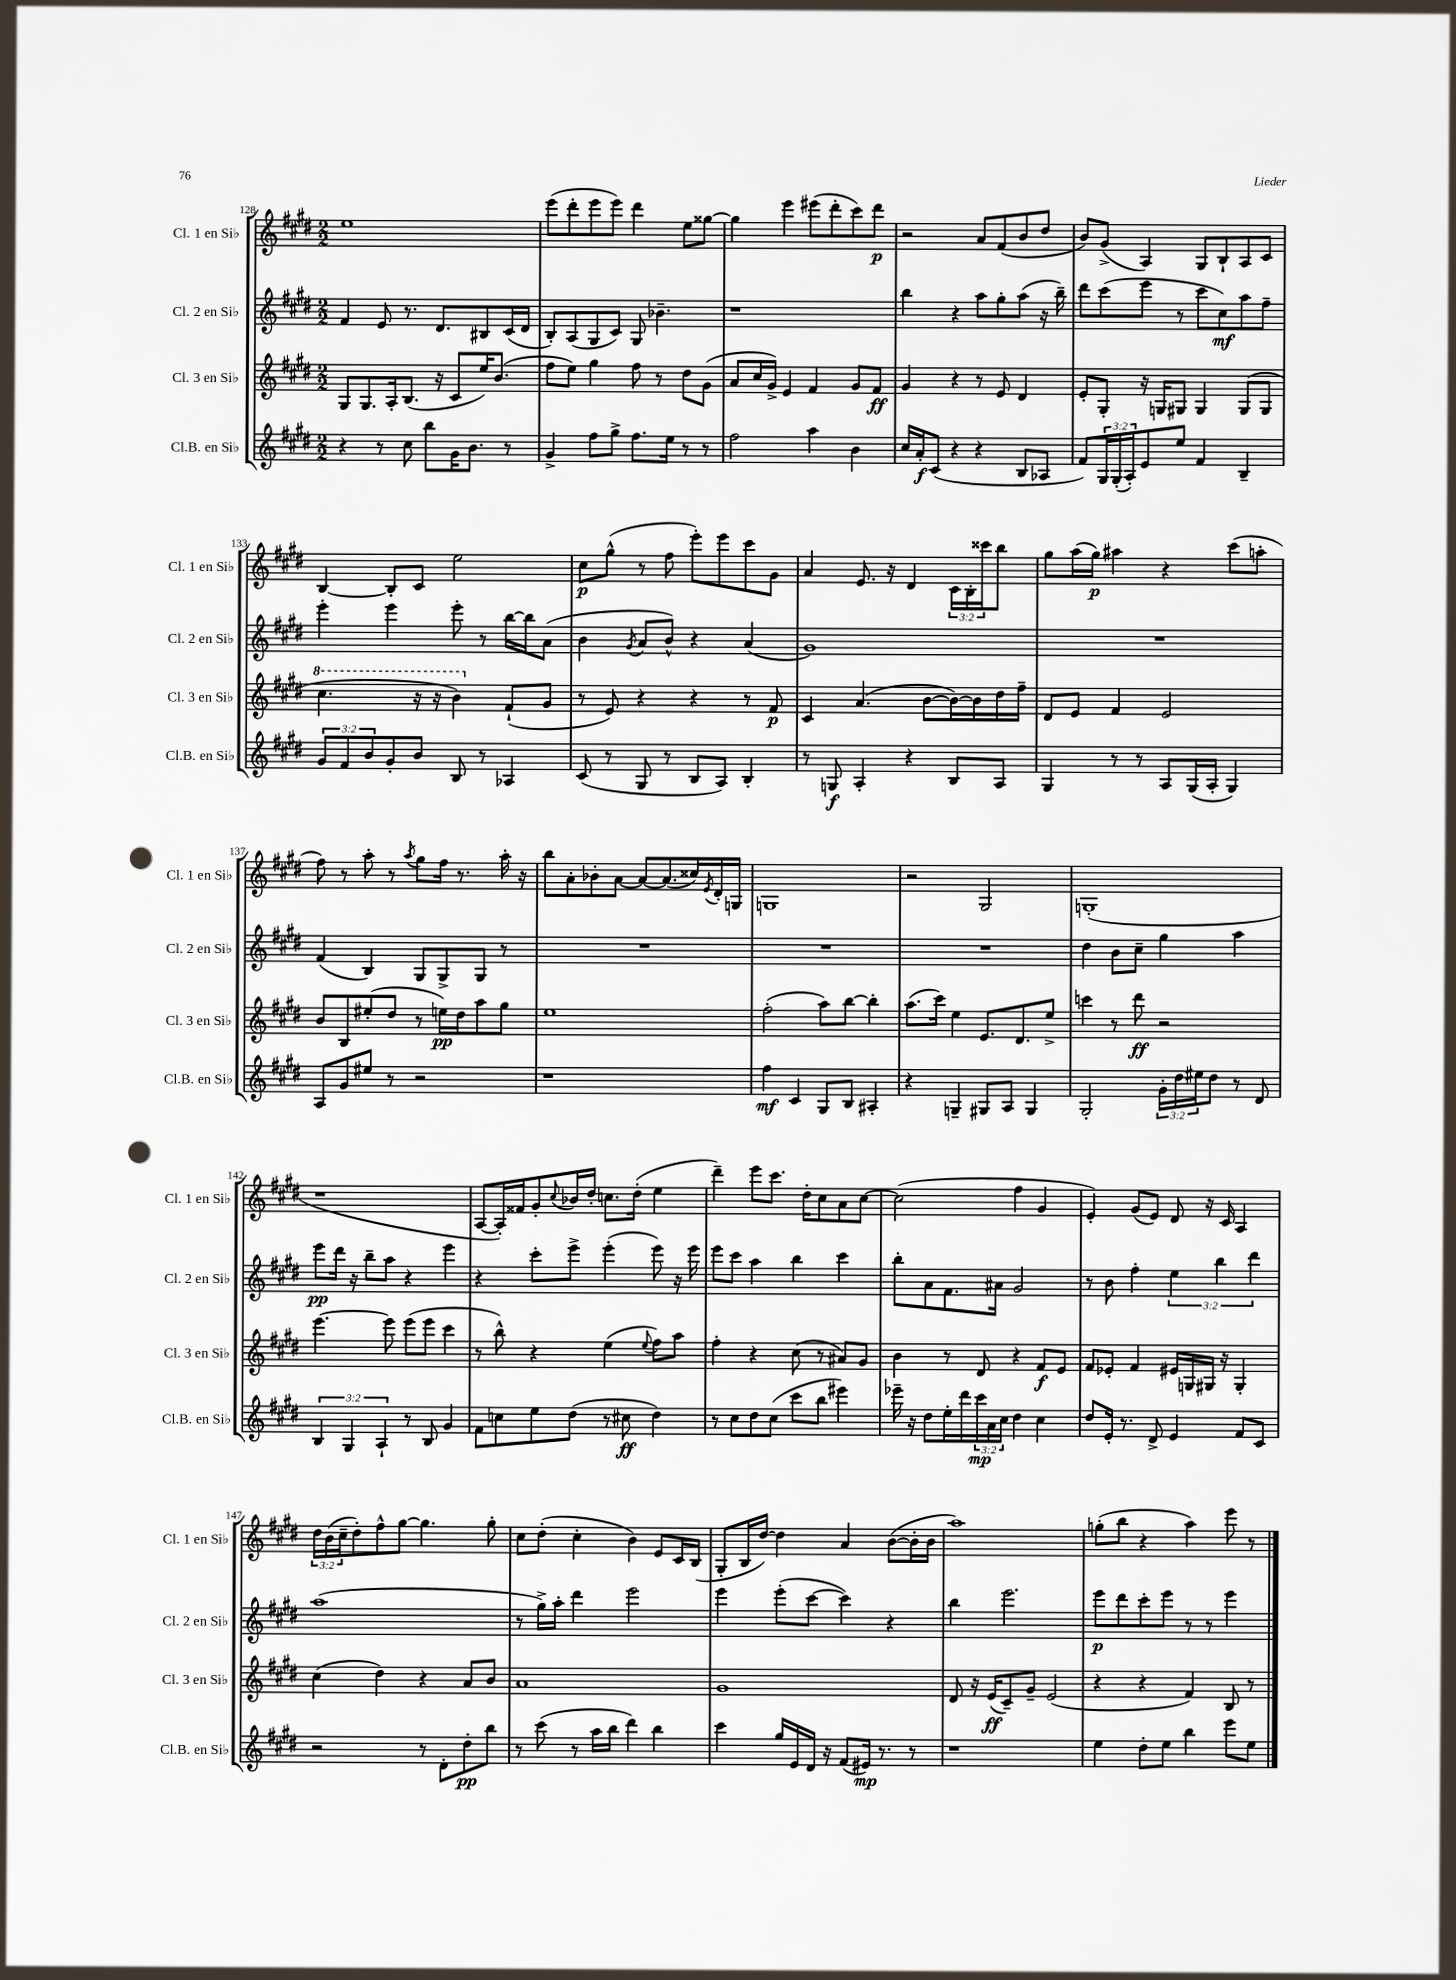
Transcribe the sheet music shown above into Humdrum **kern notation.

**kern	**kern	**kern	**kern
*staff4	*staff3	*staff2	*staff1
*clefG2	*clefG2	*clefG2	*clefG2
*k[f#c#g#d#]	*k[f#c#g#d#]	*k[f#c#g#d#]	*k[f#c#g#d#]
*M2/2	*M2/2	*M2/2	*M2/2
4r	8G#	4f#	1ee
.	8.G#	.	.
8r	.	8e	.
.	16A'	.	.
8cc#	(8.B	8.r	.
8bb	.	.	.
.	16r	8.d#	.
16g#	8c#	.	.
8.b	.	.	.
.	16ee)	8B#	.
.	(8.b	.	.
8r	.	(16c#	.
.	.	16d#	.
=	=	=	=
4g#^	8ff#	8B')	(8eee
.	8ee)	(8A	8ddd#'
8ff#	4gg#	8G#	8eee
8gg#^	.	8c#)	8eee)
8.ff#	8ff#	8G#	4ddd#
.	8r	4.b-~	.
16ee	.	.	.
8r	8dd#	.	8ee
8r	(8g#	.	[8gg##
=	=	=	=
2ff#	8a	1r	4gg##]
.	16cc#	.	.
.	16g#^)	.	.
.	4e	.	4eee
4aa	4f#	.	(8eee#
.	.	.	8ddd#'
4b	8g#	.	8ccc#)
.	8f#	.	8ddd#
=	=	=	=
16cc#	4g#	4bb	2r
16a'	.	.	.
(8c#	.	.	.
4r	4r	4r	.
4r	8r	8aa	8a
.	8e	8gg#'	(8f#
8B	4d#	(8aa	8b
8A-	.	16r	8dd#
.	.	16bb~)	.
=	=	=	=
8f#)	8e'	8ddd#	8b)
24G#	8G#'	(8ccc#	(8g#^
(24G#'	.	.	.
24A')	.	.	.
8e	16r	8eee	4A)
.	16G	.	.
8ee	8G#	8r	.
4f#	4G#	8ccc#	8G#
.	.	8cc#)	8B`
4B~	(8G#	8aa	8A
.	8G#	8ff#~	8c#
=	=	=	=
12g#	4.ccc#	4eee'	[4B
12f#	.	.	.
12b	.	.	.
8g#'	.	4eee	8B']
8b	16r	.	8c#
.	16r	.	.
8B	4bb)	8eee'	2ee
8r	.	8r	.
4A-	(8f#`	[16bb	.
.	.	16bb]	.
.	8g#	(8a	.
=	=	=	=
(8c#	8r	4b	8cc#
8r	8e)	.	(8gg#^^
.	.	8qg#	.
8G#	4r	8a	8r
8r	.	8b^^)	8ff#
8B	4r	4r	8eee')
8A)	.	.	8eee
4B'	8r	(4a	8ccc#
.	8f#	.	8g#
=	=	=	=
8r	4c#	1g#)	4a
8G	.	.	.
4A'	(4.a	.	8.e
.	.	.	16r
4r	.	.	4d#
.	[8b	.	.
8B	16b_)	.	24c#
.	.	.	24B'
.	16b]	.	.
.	.	.	24ccc##
8A	16dd#	.	8bb
.	16ff#~	.	.
=	=	=	=
4G#	8d#	1r	8gg#
.	8e	.	(16aa
.	.	.	16gg#)
8r	4f#	.	4aa#
8r	.	.	.
8A	2e	.	4r
(16G#	.	.	.
16A'	.	.	.
4G#)	.	.	(8ccc#
.	.	.	8aa'
=	=	=	=
8A	8b	(4f#	8ff#)
8g#	8B	.	8r
8ee#	(8ee#'	4B)	8aa'
8r	8dd#	.	8r
.	.	.	8qaa
2r	8r	8G#	8gg#
.	16ee)	8G#^	16ff#
.	16dd#	.	8.r
.	8aa	8G#	.
.	8gg#	8r	16aa'
.	.	.	16r
=	=	=	=
1r	1ee	1r	8bb
.	.	.	8a'
.	.	.	8b-'
.	.	.	[8a
.	.	.	8a_
.	.	.	(8.a]
.	.	.	16cc##)
.	.	.	8qe
.	.	.	16d#'
.	.	.	16G
=	=	=	=
4ff#	(2ff#'	1r	1G
4c#	.	.	.
8G#	8aa)	.	.
8B	[8bb	.	.
4A#'	4bb']	.	.
=	=	=	=
4r	(8.aa	1r	2r
.	16ccc#)	.	.
4G~	4ee	.	.
8G#	8.e	.	2G#
8A	.	.	.
.	8.d#	.	.
4G#	.	.	.
.	8ee^	.	.
=	=	=	=
2G#'	4ccc	4dd#	(1G'
.	8r	8b	.
.	8ddd#	8cc#~	.
24g#'	2r	4gg#	.
24dd#	.	.	.
24ee#	.	.	.
8dd#	.	.	.
8r	.	4aa	.
8d#	.	.	.
=	=	=	=
6B	[4.eee	8eee	1r
.	.	16ddd#	.
6G#	.	.	.
.	.	16r	.
.	.	8bb~	.
6A`	.	.	.
.	8eee]	8aa	.
8r	(8eee	4r	.
8B	8eee	.	.
4g#	4ccc#	4eee	.
=	=	=	=
8f#	8r	4r	[8A
8cc	8bb^^)	.	16A'])
.	.	.	16f##
8ee	4r	8ccc#'	8g#'
.	.	.	8qqcc#
(8dd#	.	8eee^	16b-
.	.	.	16dd#'
8r	(4ee	(4eee'	8.cc
8cc#	.	.	.
.	.	.	(16dd#'
.	8qqee	.	.
4dd#)	8ff#)	8eee)	4ee
.	8aa	16r	.
.	.	16eee	.
=	=	=	=
8r	4ff#'	8eee	4ddd#~)
8cc#	.	8ccc#	.
8dd#	4r	4aa	8eee
(8cc#	.	.	8.ccc#
8ccc#	(8cc#	4bb	.
.	.	.	16dd#'
8bb	8r	.	8cc#
4eee#)	8a#)	4ccc#	8a
.	8g#	.	[8cc#
=	=	=	=
16eee-~	4b	8bb'	(2cc#]
16r	.	.	.
8dd#	.	8a	.
16ee'	8r	8.f#	.
16ddd#	.	.	.
24ccc#	8d#	.	.
24a	.	.	.
.	.	16a#	.
24cc#	.	.	.
4dd#	4r	2g#	4ff#
4cc#	8f#	.	4g#
.	8e	.	.
=	=	=	=
8dd#	8f#	8r	4e')
16e'	8e-'	8b	.
8.r	.	.	.
.	4f#	4ff#'	(8g#
8d#^	.	.	8e)
4e	16e#	6ee	8d#
.	16G	.	.
.	16G#	.	16r
.	.	6bb	.
.	16r	.	16c#
8f#	4G#'	.	4A
.	.	6ddd#	.
8c#	.	.	.
=	=	=	=
2r	(4cc#	(1aa	24dd#
.	.	.	(24b
.	.	.	24cc#~
.	.	.	8dd#')
.	4dd#)	.	8ff#^^
.	.	.	[8gg#
8r	4r	.	4.gg#]
8d#'	.	.	.
8dd#'	8a	.	.
8bb	8b	.	8gg#'
=	=	=	=
8r	1a	8r	8cc#
(8ccc#	.	16gg#^)	(8dd#'
.	.	16aa'	.
8r	.	4ddd#	4cc#'
16aa	.	.	.
16bb	.	.	.
4ddd#)	.	2eee	4b)
4bb	.	.	8e
.	.	.	16c#
.	.	.	(16B
=	=	=	=
4ccc#	1g#	4eee	8G#'
.	.	.	16B
.	.	.	[16dd#)
16gg#	.	(8eee'	4dd#]
16e	.	.	.
16d#	.	[8ccc#	.
16r	.	.	.
(8f#	.	4ccc#])	4a
16e#)	.	.	.
8.r	.	.	.
.	.	4r	([8b
8r	.	.	16b']
.	.	.	16b
=	=	=	=
1r	8d#	4bb	1aa)
.	16r	.	.
.	(16e	.	.
.	8c#~)	2.eee	.
.	8g#~	.	.
.	(2e	.	.
=	=	=	=
4ee	4r	8eee	(8gg'
.	.	8ddd#	8bb
8dd#'	4r	8ccc#'	4r
8ee	.	8eee	.
4bb	4f#)	8r	4aa)
.	.	8r	.
8eee	8B	4eee	8eee
8ee	8r	.	8r
==	==	==	==
*-	*-	*-	*-
